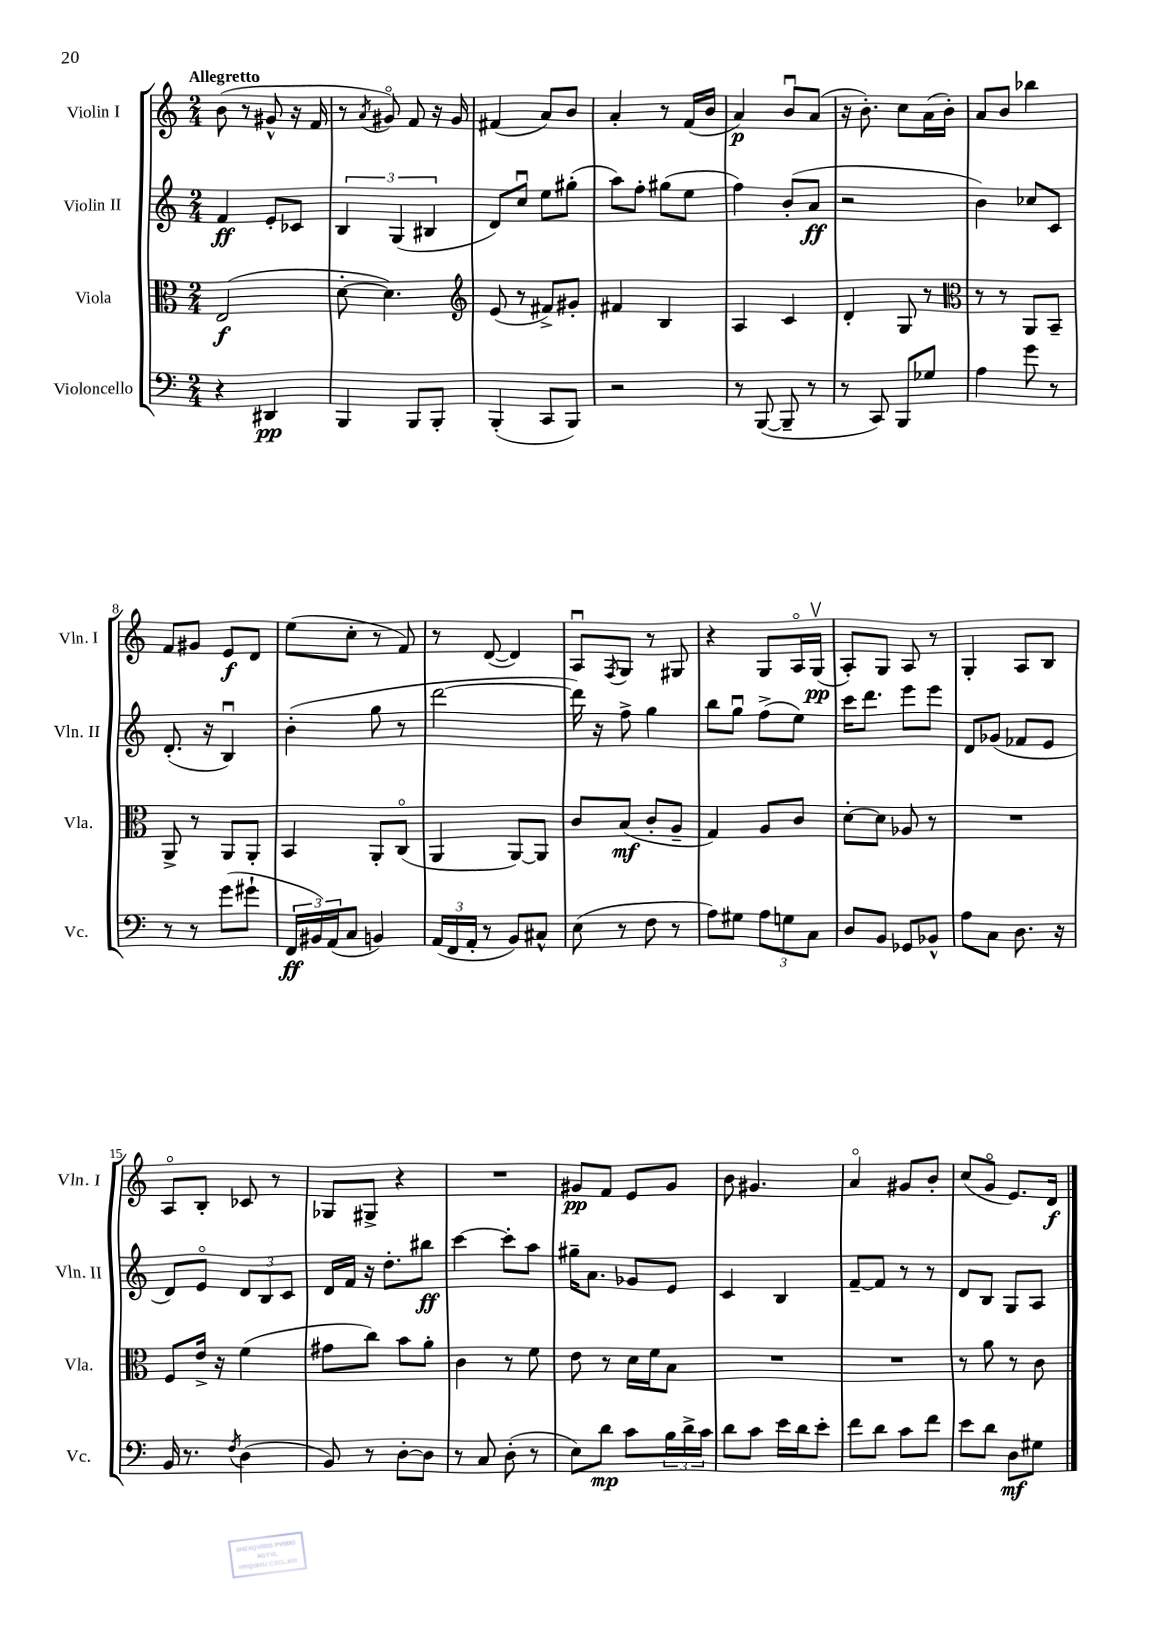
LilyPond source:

<<
\new StaffGroup <<
\new Staff = "s0" \with { instrumentName = "Violin I" shortInstrumentName = "Vln. I" } {
    \clef treble \key c \major \numericTimeSignature \time 2/4 \tempo "Allegretto"
    b'8( r8 gis'8-^ r16 f'16 |
    r8 \acciaccatura { a'8 } gis'8\flageolet) f'8 r16 gis'16 |
    fis'4( a'8) b'8 |
    a'4-. r8 f'16( b'16 |
    a'4\p) b'8\downbow a'8( |
    r16 b'8.-.) c''8 a'16( b'16-.) |
    a'8 b'8 bes''4 |
    f'8 gis'8 e'8\f d'8 |
    e''8( c''8-. r8 f'8) |
    r8 d'8~( d'4) |
    a8\downbow \acciaccatura { f8 } g8 r8 gis8 |
    r4 g8 a16\flageolet g16\upbow\pp( |
    a8-.) g8 a8 r8 |
    g4-. a8 b8 |
    a8\flageolet b8-. ces'8 r8 |
    ges8 gis8-> r4 |
    R2 |
    gis'8\pp f'8 e'8 gis'8 |
    b'8 gis'4. |
    a'4\flageolet gis'8 b'8-. |
    c''8( g'8\flageolet e'8.) d'16\f \bar "|." |
}
\new Staff = "s1" \with { instrumentName = "Violin II" shortInstrumentName = "Vln. II" } {
    \clef treble \key c \major \numericTimeSignature \time 2/4
    f'4\ff e'8-. ces'8 |
    \tuplet 3/2 { b4 g4( bis4 } |
    d'8) c''8\downbow e''8 gis''8-.( |
    a''8) f''8-. gis''8( e''8 |
    f''4) b'8-.( a'8\ff |
    r2 |
    b'4) ces''8 c'8 |
    d'8.-.( r16 b4\downbow) |
    b'4-.( g''8 r8 |
    d'''2~ |
    d'''16) r16 f''8-> g''4 |
    b''8 g''8\downbow f''8->( e''8) |
    c'''16 d'''8. e'''8 e'''8 |
    d'8 ges'8( fes'8 e'8 |
    d'8) e'8\flageolet \tuplet 3/2 { d'8 b8 c'8 } |
    d'16 f'16 r16 d''8.-. bis''8\ff |
    c'''4~ c'''8-. a''8 |
    gis''16-- a'8. ges'8 e'8 |
    c'4 b4 |
    f'8~-- f'8 r8 r8 |
    d'8 b8 g8 a8 \bar "|." |
}
\new Staff = "s2" \with { instrumentName = "Viola" shortInstrumentName = "Vla." } {
    \clef alto \key c \major \numericTimeSignature \time 2/4
    e2\f( |
    d'8~-. d'4.) |
    \clef treble e'8( r8 fis'8->) gis'8-. |
    fis'4 b4 |
    a4 c'4 |
    d'4-. g8 r8 |
    \clef alto r8 r8 a,8 b,8-- |
    a,8-> r8 a,8 a,8-. |
    b,4 a,8-. c8\flageolet( |
    a,4 a,8~) a,8 |
    c'8 b8\mf( c'8-. a8-- |
    g4) a8 c'8 |
    d'8~-. d'8 aes8 r8 |
    R2 |
    f8 e'16-> r16 f'4( |
    gis'8 c''8) b'8 a'8-. |
    c'4 r8 f'8 |
    e'8 r8 d'16 f'16 b8 |
    R2 |
    R2 |
    r8 a'8 r8 c'8 \bar "|." |
}
\new Staff = "s3" \with { instrumentName = "Violoncello" shortInstrumentName = "Vc." } {
    \clef bass \key c \major \numericTimeSignature \time 2/4
    r4 dis,4\pp |
    b,,4 b,,8 b,,8-. |
    b,,4-.( c,8 b,,8) |
    r2 |
    r8 b,,8~( b,,8-- r8 |
    r8 c,8) b,,8 ges8 |
    a4 g'8 r8 |
    r8 r8 g'8( gis'8-! |
    \tuplet 3/2 { f,16\ff bis,16) a,16( } c8 b,4) |
    \tuplet 3/2 { a,16( f,16 a,16-. } r8 b,8) cis8-^ |
    e8( r8 f8 r8 |
    a8) gis8 \tuplet 3/2 { a8 g8 c8 } |
    d8 b,8 ges,8 bes,8-^ |
    a8 c8 d8. r16 |
    b,16 r8. \acciaccatura { f8 } d4( |
    b,8) r8 d8~-. d8 |
    r8 c8 d8-.( r8 |
    e8) d'8\mp c'8 \tuplet 3/2 { b16 d'16-> c'16 } |
    d'8 c'8 e'16 d'16 e'8-. |
    f'8 d'8 c'8 f'8 |
    e'8 d'8 d8\mf gis8 \bar "|." |
}
>>
>>
